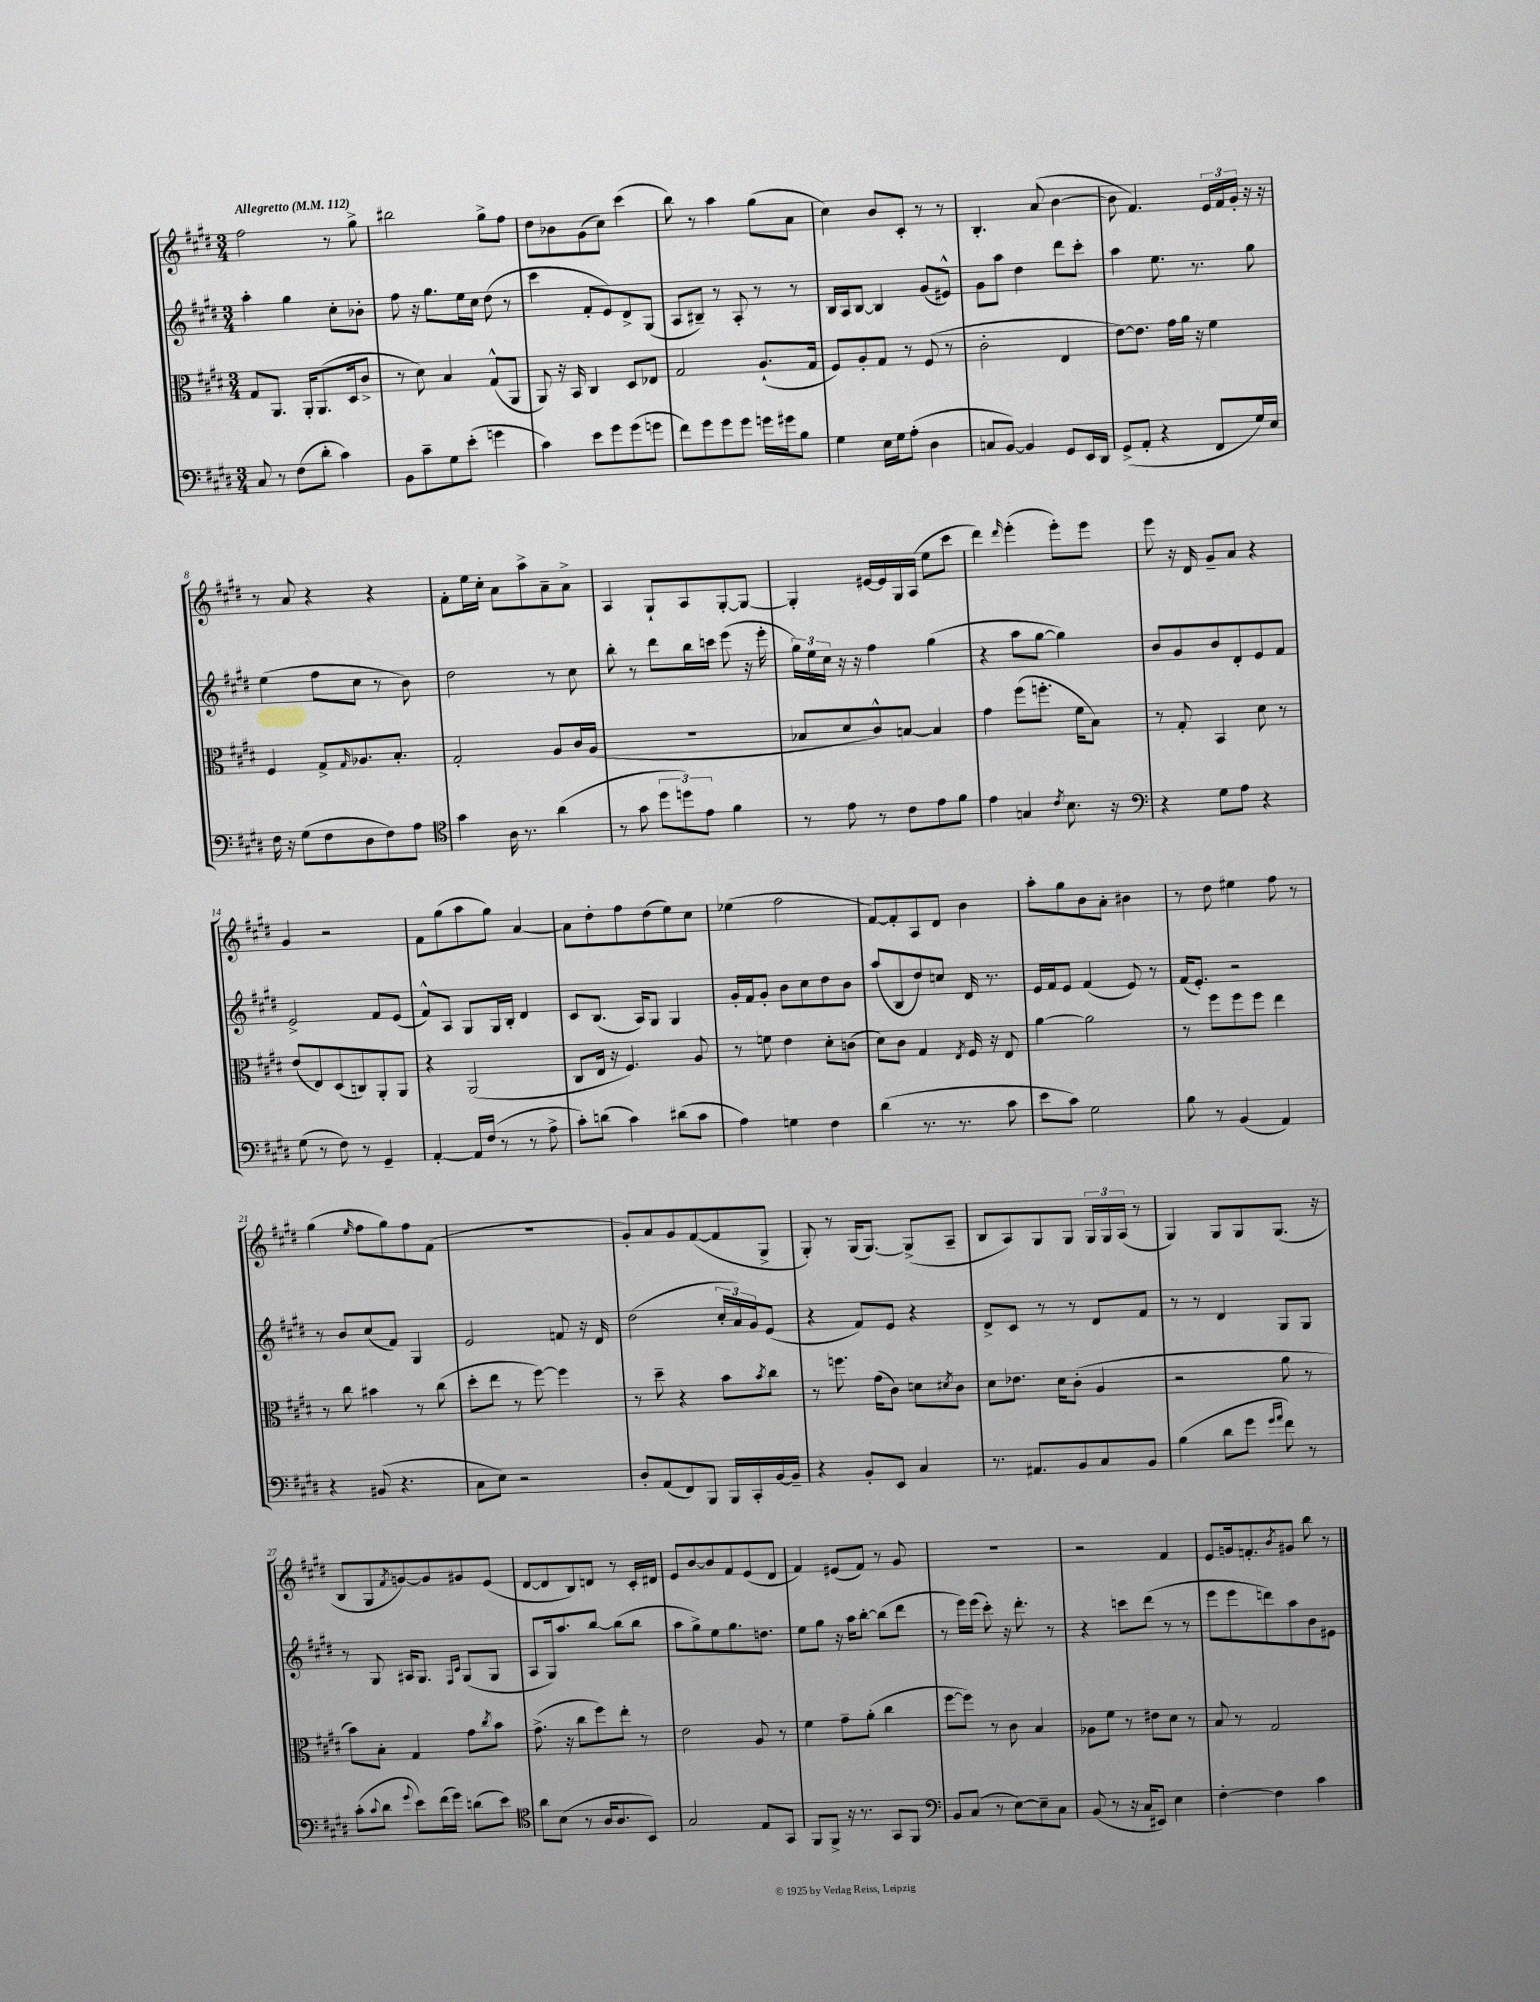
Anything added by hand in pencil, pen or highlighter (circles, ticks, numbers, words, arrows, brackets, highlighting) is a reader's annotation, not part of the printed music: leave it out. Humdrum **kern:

**kern	**kern	**kern	**kern
*part4	*part3	*part2	*part1
*staff4	*staff3	*staff2	*staff1
*clefF4	*clefC3	*clefG2	*clefG2
*k[f#c#g#d#]	*k[f#c#g#d#]	*k[f#c#g#d#]	*k[f#c#g#d#]
*M3/4	*M3/4	*M3/4	*M3/4
*MM112	*MM112	*MM112	*MM112
=1	=1	=1	=1
!	!	!	!LO:TX:a:B:t=Allegretto
8C#/	8G#/L	4aa'\	2ff#\
8r	8.AA/J	.	.
(8F#\L	.	4gg#\	.
.	16AA'/KL	.	.
8d#'\J	(8.AA/	.	.
4c#\)	.	8cc#'\L	8r
.	16D#/k	.	.
.	8c#^/J	8b-X'\J	8gg#^\
=2	=2	=2	=2
8BB\L	8r	8ff#\	2bb#X\
8c#~\	8d#\)	16r	.
.	.	8.gg#\L	.
8G#\	4B/	.	.
(8e'\J	.	16ee\L	.
.	.	16cc#\JJ	.
4gn\	(8G#^^/L	(8dd#\	8gg#^\L
.	8AA/J	8r	8ff#\J
=3	=3	=3	=3
4c#\)	8AA/)	4ccc#\	8dd#\L
.	16r	.	8b-X\
.	16BB/	.	.
8e\L	4C#/	8f#'/L	(8g#\
8g#\	.	8e/)	8cc#\J)
(8g#\	8D#/L	8d#^/	(4ccc#\
8gn\J	8E-X/J	(8G#/J	.
=4	=4	=4	=4
8f#\L)	2G#/	8A/L	8bb\)
8g#\	.	8B#X~/J)	8r
8g#\	.	8r	4aa\
8g#\J	.	8A'/	.
16gn\LL	(8.A`/L	8r	(8gg#\L
16g#X\J	.	.	.
8B\J	.	8r	8a\J
.	16G#/Jk	.	.
=5	=5	=5	=5
4G#\	8F#/L)	16B/LL	4cc#\)
.	.	16A/J	.
.	8A'/	[8B/J	.
16E\LL	8G#/J	4B/]	8b/L
16G#\J	.	.	.
(8A'\J	8r	.	8c#'/J
4D#\	(8F#/	(8g#/L	8r
.	8r	8e#X^^/J)	8r
=6	=6	=6	=6
8Cn/L	2c#'\	8g#\L	4.B'/
[8BB/J)	.	8aa\J	.
4BB/]	.	4dd#\	.
.	.	.	(8a/
8GG#/L	4E/	8ddd#\L	[4b\
16EE/L	.	8ccc#'\J	.
16DD#/JJ	.	.	.
=7	=7	=7	=7
(8GG#^/L	[8e\L)	4aa\	8b\]
8AA'/J	8.e\J]	.	4.f#/)
4r	.	8.ee\	.
.	16g#\LL	.	.
.	16a\JJ	.	.
.	16r	8.r	.
8FF#/L	4f#\	.	24e/LL
.	.	.	24f#/
.	.	.	24g#'/JJ
16G#/L)	.	8gg#\	16r
16E/JJ	.	.	16r
!!LO:LB:g=z
=8	=8	=8	=8
16F#\	4F#/	(4ee\	8r
16r	.	.	.
(8G#\L	.	.	8a/
8F#\	8G#^/L	8ff#\L	4r
.	16qqG#/	.	.
8D#\	8.A-X/	8cc#\J	.
8F#\)	.	8r	4r
.	8.B'/J	.	.
8A\J	.	8b\)	.
=9	=9	=9	=9
*clefC4	*	*	*
4g#\	2G#'/	2dd#\	8f#'\L
.	.	.	16ee\L
.	.	.	16cc#'\JJ
16A\	.	.	8a\L
8.r	.	.	.
.	.	.	8aa^\
(4a\	8A/L	8r	8a~\
.	16c#/L	8cc#\	8a^\J
.	(16A/JJ	.	.
=10	=10	=10	=10
8r	2.r	8bb'\	4A/
8g#\	.	8r	.
12dd#\L	.	8ddd#\L	8G#`/L
12ddn\)	.	.	.
.	.	16bb\L	8A/
12e\J	.	.	.
.	.	16cccn\JJ	.
4f#\	.	(8eee\	[8G#'/
.	.	16r	8G#/J_
.	.	16eee'\	.
=11	=11	=11	=11
8r	8B-X/L	24gg#\LL)	4G#'/]
.	.	24ee\	.
.	.	24cc#\JJ	.
8e\	8d#/	16r	.
.	.	16r	.
8r	8c#^^/)	4ff#\	[16e#X/LL
.	.	.	16e#/]
8c#\L	[8Bn/J	.	16G#/
.	.	.	(16A/JJ
8e\	4B/]	(4gg#\	8ee\L
8f#\J	.	.	8ccc#\J
=12	=12	=12	=12
4e\	4g#\	4r	4ddd#\)
.	.	.	16qqddd#/
4Gn/	(8ff#\L	8aa\L	(4eee'\
.	8.ffn'\J	[8gg#\J	.
8qc#/	.	.	.
8.B\	.	4gg#\])	8eee'\L)
.	16f#\KL	.	.
.	8B\J)	.	8eee\J
16r	.	.	.
=13	=13	=13	=13
*clefF4	*	*	*
4r	8r	8b/L	8eee\
.	8G#'/	8g#/	16r
.	.	.	16d#/
8G#\L	4BB/	8b/	8g#~/L
8A\J	.	8d#'/	8a/J
4r	8d#\	8e/	4r
.	8r	8f#/J	.
!!LO:LB:g=z
=14	=14	=14	=14
(8G#\	(8e/L	2e^/	4g#/
8r	8E/)	.	.
8F#\)	(8D#/	.	2r
8r	8Cn/)	.	.
4GG#~/	8AA'/	8f#/L	.
.	8AA/J	(8e/J	.
=15	=15	=15	=15
[4AA'/	4r	8f#^^/L)	8f#\L
.	.	8A/J	(8gg#\
16AA/LL]	(2AA/	8G#/L	8aa\
(16F#/JJ	.	.	.
8r	.	16G#/L	8gg#\J)
.	.	16B'/JJ	.
8r	.	4d#/	[4a/
8A^\	.	.	.
=16	=16	=16	=16
8c#'\L)	8C#/L	8c#/L	8a\L]
(8dn\J	16E/Jk	(8.B/J	8dd#'\
.	16r	.	.
4c#\)	4.F#/)	.	8ff#\
.	.	16A/KL)	.
.	.	8G#/J	(8dd#\
(8d#X\L	.	4G#/	8ee\)
8c#\J	8A/	.	8cc#\J
=17	=17	=17	=17
4A\)	8r	16g#'/LL	(4ee-X\
.	.	16f#/J	.
.	8fn\	8g#'/J	.
4Gn\	4e\	8b\L	2ff#\
.	.	8cc#\	.
4F#\	8d#'\L	8dd#\	.
.	(8cn\J	8b\J	.
=18	=18	=18	=18
(4d#\	8d#\L)	(8aa/L	[8f#/L)
.	8c#\J	8B/	8f#'/]
8.r	4G#/	8dd#/)	8A/
.	.	8ccn/J	8d#/J
8.r	.	.	.
.	8qE/	.	.
.	16F#/	16d#/	4b\
.	16r	8.r	.
8c#\	8E/	.	.
=19	=19	=19	=19
8e\L	[4a\	16e/LL	8aa'\L
.	.	16f#/J	.
8c#\J)	.	8e/J	8gg#\
2G#\	2a\]	(4f#/	8b\
.	.	.	8a'\J
.	.	8e/)	4b#X\
.	.	8r	.
=20	=20	=20	=20
8B\	8r	(16f#/KL	8r
.	.	8.e'/J)	.
8r	8ff#\L	.	8dd#\
(4BB/	8ff#\	2r	4ee#X\
.	8ff#\J	.	.
4AA/)	4ee\	.	8ff#\
.	.	.	8r
!!LO:LB:g=z
=21	=21	=21	=21
4r	8r	8r	(4gg#\
.	8cc#\	8b/L	.
.	.	.	16qqee/
(8BB#X/	4b#X\	(8cc#/	8ff#\L
4.r	.	8f#/J)	8gg#\)
.	8r	4G#/	8ff#\
.	(8cc#\	.	(8f#\J
=22	=22	=22	=22
8C#\L	8dd#'\L	2e/	2.r
8E\J)	8ee\J	.	.
2r	8r	.	.
.	[8ff#\)	.	.
.	4ff#\]	8fn/	.
.	.	16r	.
.	.	16d#/	.
=23	=23	=23	=23
8D#'/L	8r	(2dd#\	8g#'/L)
(8AA/	8dd#~\	.	8a/
8FF#/)	4r	.	8g#/
8BBB/J	.	.	([8f#/
16BBB/LL	8b\L	24cc#'/LL	8f#/]
.	.	24a/)	.
16CC#'/	.	.	.
.	.	24g#/J	.
.	8qb/	.	.
[16BB/	8cc#\J	(8e/J	8G#^/J
16BB~/JJ]	.	.	.
=24	=24	=24	=24
4r	8r	4r	8G#'/)
.	8.ffn\	.	8r
8BB'/L	.	8f#/L)	(16G#/KL
.	(16g#\KL	.	[8.G#/J)
8EE/J	8c#\J)	8e/J	.
4C#/	8dn\L	4r	(8G#^/L]
.	8qd#X/	.	.
.	8c#\J	.	8A~/J
=25	=25	=25	=25
8.r	8d#\L	8d#^/L	8B/L
.	8.e-X\J	8c#/J	8A/)
8.AA#X/L	.	.	.
.	.	8r	8G#/
.	16d#\KL	.	.
8BB/	(8c#'\J	8r	8G#/J
8C#/	4A/	8d#/L	24G#/LL
.	.	.	24G#/
.	.	.	(24A/JJ
8BB/J	.	8f#/J	8r
=26	=26	=26	=26
(4B\	2r	8r	4G#/)
.	.	8r	.
8d#\L	.	4d#/	8G#/L
8g#\J	.	.	8G#/
16qqg#/LL	.	.	.
16qqa/JJ	.	.	.
8f#\)	8a\	8G#/L	(8.G#/J
8r	8r	8G#/J	.
.	.	.	16r
!!LO:LB:g=z
=27	=27	=27	=27
(8c#'\L	8b\L)	8r	8B/L
8qqc#/	.	.	.
8d#\J	8B'\J	8G#/	8G#/
8qqg#/	.	.	8qf#/
8e\L)	4G#/	16A#X/KL	[8gn/)
.	.	8.G#/J	.
(16f#\L	.	.	8g/]
16g#\JJ)	.	.	.
.	.	16qqF#/LL	.
.	.	16qqc#/JJ	.
(8dn\L	8g#\L	(8G#/L	8g#X/
.	8qcc#/	.	.
8e\J)	8b\J	8G#/J	(8e/J
=28	=28	=28	=28
*clefC4	*	*	*
8a\L	(8.g#^\	8A/L	[8d#/L
(8B\J	.	16G#/k)	8d#/]
.	16r	8.aa/	.
8r	8cc#\L	.	8B/)
16A/KL	8ff#\)	[8bb/J	8dn/J
8.A/	.	.	.
.	8ee'\J	(8bb\L]	8r
8BB/J)	8r	8bb\J	16c#'/LL
.	.	.	16d#X/JJ
=29	=29	=29	=29
2G#/	2e\	8aa\L	8e/L
.	.	8gg#^\)	[8b/
.	.	8ee\	8b/]
.	.	8.gg#\	8f#/
8E/L	8A/	.	(8e/
.	.	8.ddn\J	.
8GG#/J	8r	.	8d#/J
=30	=30	=30	=30
8FF#/L	4f#\	8ee\L	4f#/)
8FF#^/J	.	8gg#\J	.
16r	8g#~\L	16r	(8e#X/L
8.r	.	16aa\KL	.
.	(8a'\J	[8bb'\J	8f#/J)
8GG#/L	4cc#\	(8bb\L]	8r
8FF#/J	.	8ddd#\J	8g#/
=31	=31	=31	=31
*clefF4	*	*	*
8BB/L	[8ff#\L	8r	2.r
(8C#/J	8ff#\J])	16eee\LL)	.
.	.	(16eee\JJ	.
8r	8r	8ccc#'\)	.
[8E\L)	8c#\	16r	.
.	.	8.ddd#'\	.
8E~\]	4B/	.	.
8C#\J	.	8r	.
=32	=32	=32	=32
(8BB/	8A-X\L	4r	2r
8r	8f#\J	.	.
16r	8r	8cccn\L	.
16C#/KL	.	.	.
8EE#X/J)	8e#X\L	(8ddd#\J	.
4E\	8d#\J	8r	4f#/
.	8r	8r	.
=33	=33	=33	=33
[4F#'\	8B/	8eee\L	8e/L
.	8r	8eee\	16gn/k
.	.	.	8.fn'/
4F#\]	2G#/	8dddn\)	.
.	.	.	8qb/
.	.	8aa\	8g#X/J
4c#\	.	8b\	8bb\
.	.	8e#X\J	8r
==	==	==	==
*-	*-	*-	*-
